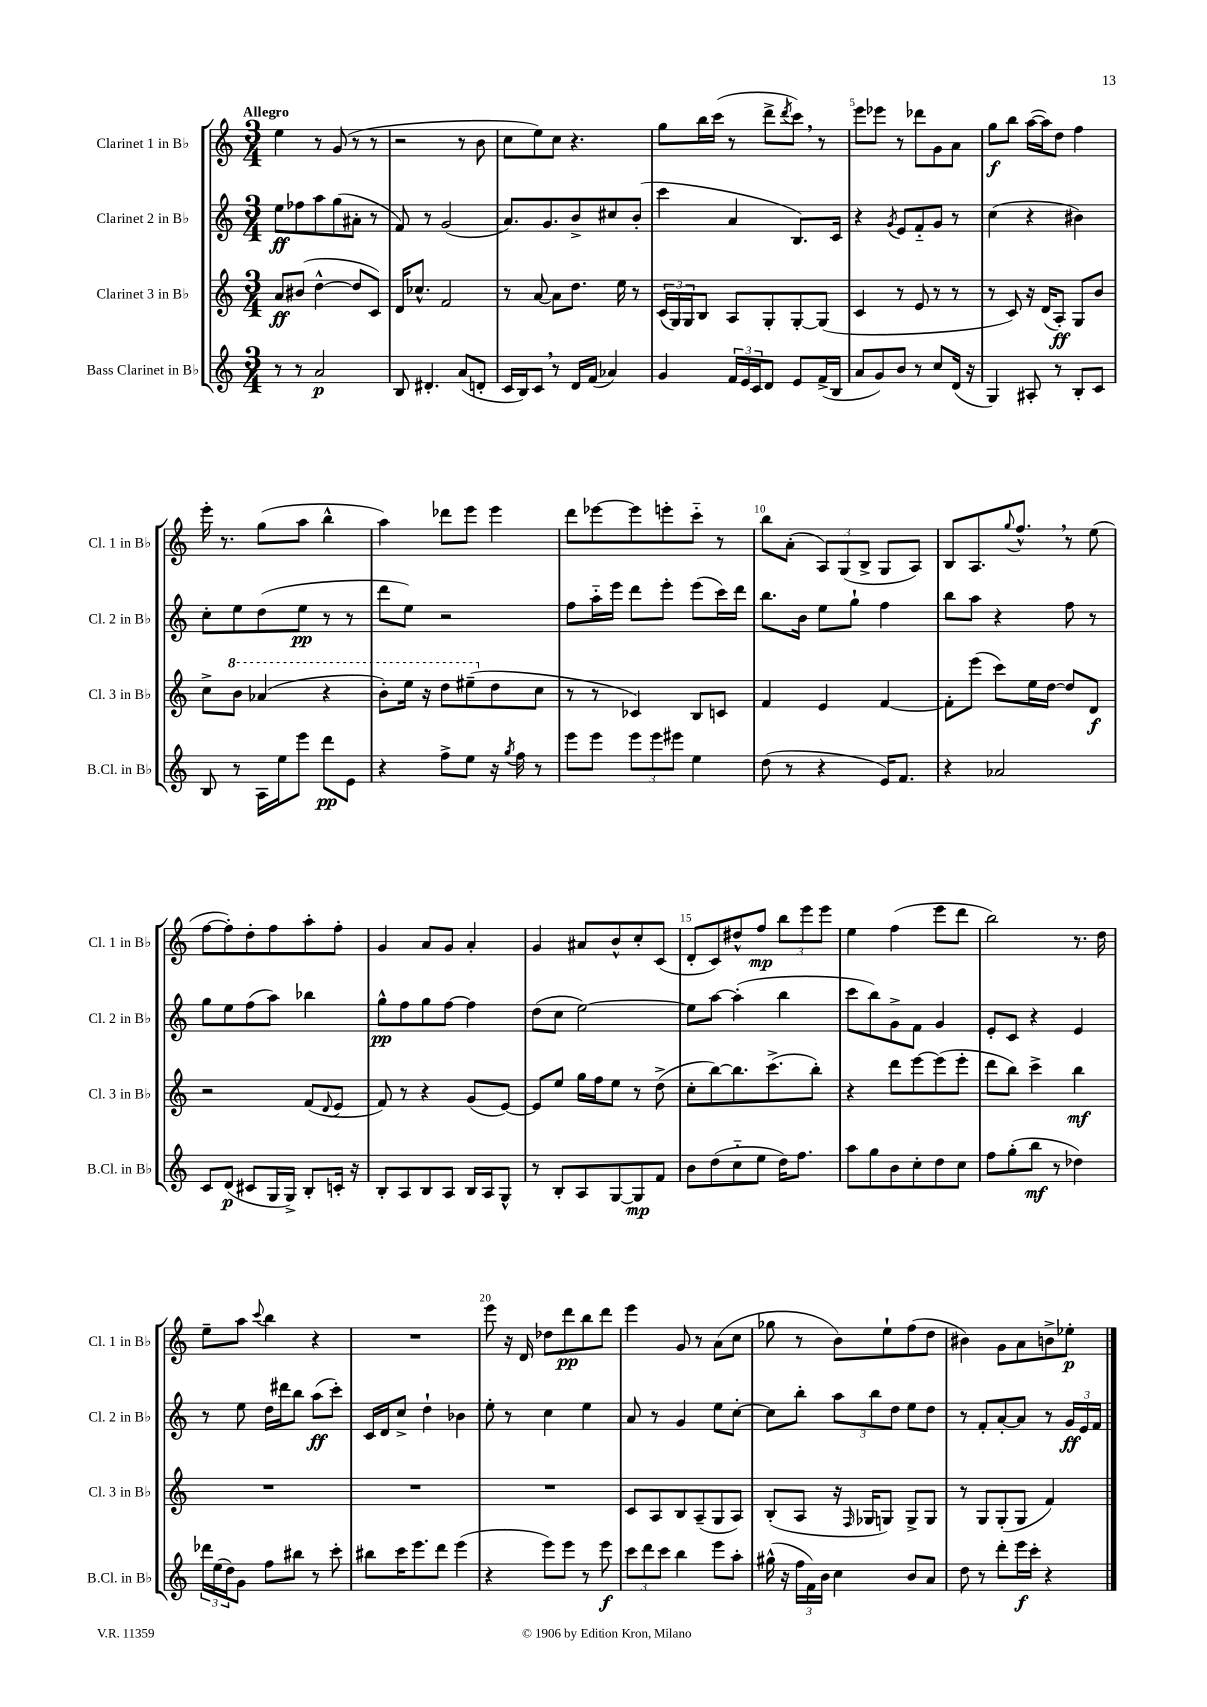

**kern	**dynam	**kern	**dynam	**kern	**dynam	**kern	**dynam
*part4	*part4	*part3	*part3	*part2	*part2	*part1	*part1
*staff4	*staff4	*staff3	*staff3	*staff2	*staff2	*staff1	*staff1
*I"Bass Clarinet in B♭	*	*I"Clarinet 3 in B♭	*	*I"Clarinet 2 in B♭	*	*I"Clarinet 1 in B♭	*
*I'B.Cl. in B♭	*	*I'Cl. 3 in B♭	*	*I'Cl. 2 in B♭	*	*I'Cl. 1 in B♭	*
*clefG2	*	*clefG2	*	*clefG2	*	*clefG2	*
*k[]	*	*k[]	*	*k[]	*	*k[]	*
*M3/4	*	*M3/4	*	*M3/4	*	*M3/4	*
=1	=1	=1	=1	=1	=1	=1	=1
!	!	!	!	!	!	!LO:TX:a:B:t=Allegro	!
8r	.	8a/L	ff	8ee\L	ff	4ee\	.
8r	.	(8b#X/J	.	8ff-X\	.	.	.
2a/	p	[4dd^^\	.	8aa\	.	8r	.
.	.	.	.	(8gg\	.	(8g/	.
.	.	8dd/L]	.	8a#X'\J	.	8r	.
.	.	8c/J)	.	8r	.	8r	.
=2	=2	=2	=2	=2	=2	=2	=2
8B/	.	16d/KL	.	8f/)	.	2r	.
.	.	8.cc-X^^/J	.	.	.	.	.
4.d#X'/	.	.	.	8r	.	.	.
.	.	2f/	.	(2g/	.	.	.
(8a/L	.	.	.	.	.	8r	.
8dn'/J	.	.	.	.	.	8b\	.
=3	=3	=3	=3	=3	=3	=3	=3
16c/LL	.	8r	.	8.a/L)	.	8cc\L	.
16B/J)	.	.	.	.	.	.	.
8c,/J	.	[8a/	.	.	.	8ee\)	.
.	.	.	.	8.g/	.	.	.
8r	.	8a\L]	.	.	.	8cc\J	.
16d/LL	.	8.dd\J	.	8b^/	.	4.r	.
(16f/JJ	.	.	.	.	.	.	.
4a-X/)	.	.	.	8cc#X/	.	.	.
.	.	16ee\	.	.	.	.	.
.	.	8r	.	(8b'/J	.	.	.
=4	=4	=4	=4	=4	=4	=4	=4
4g/	.	(24c/LL	.	4ccc\	.	8gg\L	.
.	.	24G/)	.	.	.	.	.
.	.	24G/J	.	.	.	.	.
.	.	8B/J	.	.	.	16bb\L	.
.	.	.	.	.	.	(16ccc\JJ	.
24f/LL	.	8A/L	.	4a/	.	8r	.
24e/	.	.	.	.	.	.	.
24c/J	.	.	.	.	.	.	.
8d/J	.	8G'/	.	.	.	8ddd^\L	.
.	.	.	.	.	.	8qddd/	.
8e/L	.	[8G'/	.	8.B/L)	.	8ccc,\J)	.
(16f^/L	.	(8G/J]	.	.	.	8r	.
16B/JJ	.	.	.	16c/Jk	.	.	.
=5	=5	=5	=5	=5	=5	=5	=5
8a/L	.	4c/	.	4r	.	8eee\L	.
8g/)	.	.	.	.	.	8eee-X\J	.
.	.	.	.	8qg/	.	.	.
8b/J	.	8r	.	8e/L	.	8r	.
8r	.	8e/	.	8f/	.	8ddd-X\L	.
8cc/L	.	8r	.	8g/J	.	8g\	.
(16d/Jk	.	8r	.	8r	.	8a\J	.
16r	.	.	.	.	.	.	.
=6	=6	=6	=6	=6	=6	=6	=6
4G/)	.	8r	.	(4cc\	.	8gg\L	f
.	.	8c/)	.	.	.	8bb\J	.
8A#X'/	.	16r	.	4r	.	([16aa\LL	.
.	.	(16d/KL	.	.	.	16aa\J])	.
8r	.	8A'/J)	ff	.	.	8dd\J	.
8B'/L	.	8G/L	.	4b#X\)	.	4ff\	.
8c/J	.	8b/J	.	.	.	.	.
!!LO:LB:g=z
=7	=7	=7	=7	=7	=7	=7	=7
8B/	.	8cc^\L	.	8cc'\L	.	16eee'\	.
.	.	.	.	.	.	8.r	.
*	*	*8va	*	*	*	*	*
8r	.	8bb\J	.	8ee\	.	.	.
16A\LL	.	(4aa-X/	.	(8dd\	.	(8gg\L	.
16ee\J	.	.	.	.	.	.	.
8eee\J	.	.	.	8ee\J	pp	8aa\J	.
8ddd\L	pp	4r	.	8r	.	4bb^^\	.
8e\J	.	.	.	8r	.	.	.
=8	=8	=8	=8	=8	=8	=8	=8
4r	.	8bb'\L)	.	8ddd\L	.	4aa\)	.
.	.	16eee\Jk	.	8ee\J)	.	.	.
.	.	16r	.	.	.	.	.
8ff^\L	.	8ddd\L	.	2r	.	8ddd-X\L	.
8ee\J	.	(8eee#X~\	.	.	.	8eee\J	.
*	*	*X8va	*	*	*	*	*
16r	.	8dd\	.	.	.	4eee\	.
8qgg/	.	.	.	.	.	.	.
16ff\	.	.	.	.	.	.	.
8r	.	8cc\J	.	.	.	.	.
=9	=9	=9	=9	=9	=9	=9	=9
8eee\L	.	8r	.	8ff\L	.	8ddd\L	.
8eee\J	.	8r	.	16aa\L	.	[8eee-X\	.
.	.	.	.	16eee\JJ	.	.	.
12eee\L	.	4c-X/)	.	8ddd\L	.	8eee-\]	.
12eee\	.	.	.	.	.	.	.
.	.	.	.	8eee'\J	.	8eeen'\	.
12eee#X\J	.	.	.	.	.	.	.
4ee\	.	8B/L	.	(8eee\L	.	8ccc\J	.
.	.	8cn/J	.	16ccc\L)	.	8r	.
.	.	.	.	16ddd\JJ	.	.	.
=10	=10	=10	=10	=10	=10	=10	=10
(8dd\	.	4f/	.	8.bb\L	.	8bb\L	.
8r	.	.	.	.	.	(8a'\J	.
.	.	.	.	16b\Jk	.	.	.
4r	.	4e/	.	8ee\L	.	12A/L)	.
.	.	.	.	.	.	(12G/	.
.	.	.	.	8gg`\J	.	.	.
.	.	.	.	.	.	12B^/J	.
16e/KL)	.	[4f/	.	4ff\	.	8G/L	.
8.f/J	.	.	.	.	.	.	.
.	.	.	.	.	.	8A/J)	.
=11	=11	=11	=11	=11	=11	=11	=11
4r	.	8f'\L]	.	8bb\L	.	8B/L	.
.	.	(8eee\J	.	8aa\J	.	8.A/	.
2a-X/	.	8ccc\L)	.	4r	.	.	.
.	.	.	.	.	.	8qqgg/	.
.	.	.	.	.	.	8.ff^^,/J	.
.	.	16ee\L	.	.	.	.	.
.	.	[16dd\JJ	.	.	.	.	.
.	.	8dd/L]	.	8ff\	.	8r	.
.	.	8d/J	f	8r	.	(8ee\	.
!!LO:LB:g=z
=12	=12	=12	=12	=12	=12	=12	=12
8c/L	.	2r	.	8gg\L	.	[8ff\L	.
(8d/J	p	.	.	8ee\	.	8ff'\])	.
8c#X/L	.	.	.	(8ff\	.	8dd'\	.
16G/L	.	.	.	8aa\J)	.	8ff\	.
16G^/JJ)	.	.	.	.	.	.	.
8B'/L	.	(8f/L	.	4bb-X\	.	8aa'\	.
.	.	8qqd/	.	.	.	.	.
16cn'/Jk	.	8e/J	.	.	.	8ff'\J	.
16r	.	.	.	.	.	.	.
=13	=13	=13	=13	=13	=13	=13	=13
8B'/L	.	8f/)	.	8gg^^\L	pp	4g/	.
8A/	.	8r	.	8ff\	.	.	.
8B/	.	4r	.	8gg\	.	8a/L	.
8A/J	.	.	.	[8ff\J	.	8g/J	.
16B/LL	.	(8g/L	.	4ff\]	.	4a'/	.
16A/J	.	.	.	.	.	.	.
8G^^/J	.	[8e/J)	.	.	.	.	.
=14	=14	=14	=14	=14	=14	=14	=14
8r	.	8e/L]	.	(8dd\L	.	4g/	.
8B'/L	.	8ee/J	.	8cc\J	.	.	.
8A/	.	16gg\LL	.	[2ee\)	.	8a#X/L	.
.	.	16ff\J	.	.	.	.	.
[8G/	.	8ee\J	.	.	.	8b^^/	.
8G/]	mp	8r	.	.	.	8cc'/	.
8f/J	.	(8dd^\	.	.	.	(8c/J	.
=15	=15	=15	=15	=15	=15	=15	=15
8b\L	.	8cc'\L	.	8ee\L]	.	8d'/L	.
(8dd\	.	[8bb\)	.	[8aa\J	.	8c/)	.
8cc\	.	8.bb\]	.	(4aa'\]	.	8dd#X^^/	.
8ee\J	.	.	.	.	.	8ff/J	mp
.	.	(8.ccc^\	.	.	.	.	.
16dd\KL)	.	.	.	4bb\	.	12bb\L	.
8.ff\J	.	.	.	.	.	.	.
.	.	.	.	.	.	12eee\	.
.	.	8bb'\J)	.	.	.	.	.
.	.	.	.	.	.	12eee\J	.
=16	=16	=16	=16	=16	=16	=16	=16
8aa\L	.	4r	.	8ccc\L	.	4ee\	.
8gg\	.	.	.	8bb\)	.	.	.
8b\	.	8ddd\L	.	8g^\	.	(4ff\	.
8cc'\	.	[8eee\	.	8f\J	.	.	.
8dd\	.	(8eee\]	.	4g/	.	8eee\L	.
8cc\J	.	8eee'\J	.	.	.	8ddd\J	.
=17	=17	=17	=17	=17	=17	=17	=17
8ff\L	.	8ddd\L	.	8e'/L	.	2bb\)	.
(8gg'\	.	8bb\J)	.	8c/J	.	.	.
8bb\J	mf	4ccc^\	.	4r	.	.	.
8r	.	.	.	.	.	.	.
4dd-X\)	.	4bb\	mf	4e/	.	8.r	.
.	.	.	.	.	.	16dd\	.
!!LO:LB:g=z
=18	=18	=18	=18	=18	=18	=18	=18
24ddd-X\LL	.	2.r	.	8r	.	8ee~\L	.
(24ee\	.	.	.	.	.	.	.
24dd\J)	.	.	.	.	.	.	.
8g\J	.	.	.	8ee\	.	8aa\J	.
.	.	.	.	.	.	8qqccc/	.
8ff\L	.	.	.	16dd\LL	.	4bb\	.
.	.	.	.	16ddd#X\J	.	.	.
8bb#X\J	.	.	.	8bb\J	.	.	.
8r	.	.	.	(8aa\L	ff	4r	.
8ccc'\	.	.	.	8ccc'\J)	.	.	.
=19	=19	=19	=19	=19	=19	=19	=19
8bb#X\L	.	2.r	.	16c/LL	.	2.r	.
.	.	.	.	16d/J	.	.	.
16ccc\K	.	.	.	8cc^/J	.	.	.
8.eee\	.	.	.	.	.	.	.
.	.	.	.	4dd`\	.	.	.
8ddd\J	.	.	.	.	.	.	.
(4eee\	.	.	.	4b-X\	.	.	.
=20	=20	=20	=20	=20	=20	=20	=20
4r	.	2.r	.	8ee'\	.	8eee\	.
.	.	.	.	8r	.	16r	.
.	.	.	.	.	.	16d/	.
8eee\L)	.	.	.	4cc\	.	8dd-X\L	.
8eee\J	.	.	.	.	.	8ddd\	pp
8r	.	.	.	4ee\	.	8bb\	.
8eee\	f	.	.	.	.	8ddd\J	.
=21	=21	=21	=21	=21	=21	=21	=21
12ccc\L	.	8c/L	.	8a/	.	4eee\	.
12ddd\	.	.	.	.	.	.	.
.	.	8A/	.	8r	.	.	.
12ccc\J	.	.	.	.	.	.	.
4bb\	.	8B/	.	4g/	.	8g/	.
.	.	(8A~/	.	.	.	8r	.
8eee\L	.	8G/	.	8ee\L	.	(8a\L	.
8aa'\J	.	8A/J)	.	[8cc'\J	.	8cc\J	.
=22	=22	=22	=22	=22	=22	=22	=22
(16gg#X^^\	.	(8B'/L	.	8cc\L]	.	8gg-X\	.
16r	.	.	.	.	.	.	.
24ff\LL	.	8A/J	.	8bb'\J	.	8r	.
24f\)	.	.	.	.	.	.	.
24b\JJ	.	.	.	.	.	.	.
4cc\	.	16r	.	12aa\L	.	8b\L)	.
.	.	16qqF/	.	.	.	.	.
.	.	16G-X/KL	.	.	.	.	.
.	.	.	.	12bb\	.	.	.
.	.	8Gn/J)	.	.	.	8ee`\	.
.	.	.	.	12dd\J	.	.	.
8b/L	.	8G^/L	.	8ee\L	.	(8ff\	.
8a/J	.	8G/J	.	8dd\J	.	8dd\J	.
=23	=23	=23	=23	=23	=23	=23	=23
8dd\	.	8r	.	8r	.	4b#X\)	.
8r	.	8G/L	.	8f'/L	.	.	.
8ddd'\L	.	(8G'/	.	[8a'/	.	8g\L	.
16eee\L	f	8G/J	.	8a/J]	.	8a\	.
16ccc'\JJ	.	.	.	.	.	.	.
4r	.	4f/)	.	8r	.	8bn^\	.
.	.	.	.	24g/LL	ff	8ee-X'\J	p
.	.	.	.	24e/	.	.	.
.	.	.	.	24f/JJ	.	.	.
==	==	==	==	==	==	==	==
*-	*-	*-	*-	*-	*-	*-	*-
